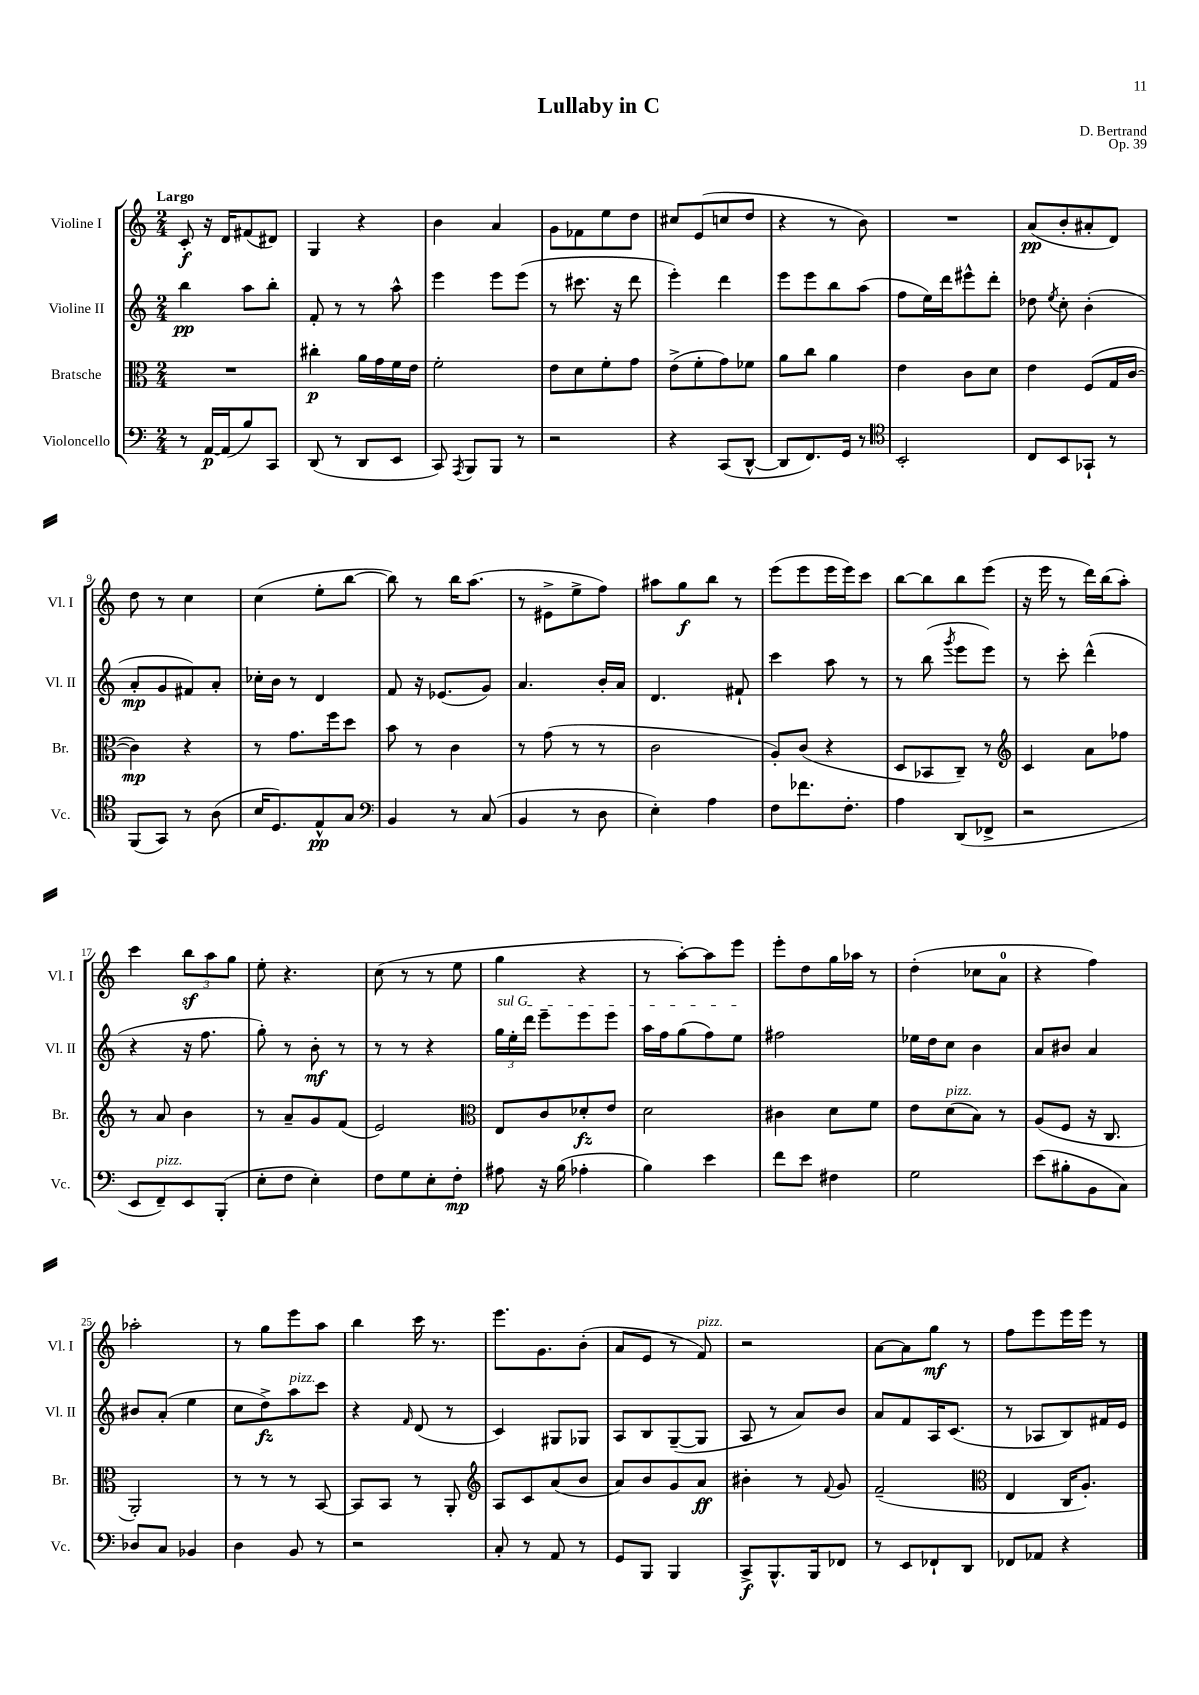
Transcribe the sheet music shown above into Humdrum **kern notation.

**kern	**dynam	**kern	**dynam	**kern	**dynam	**kern	**dynam
*part4	*part4	*part3	*part3	*part2	*part2	*part1	*part1
*staff4	*staff4	*staff3	*staff3	*staff2	*staff2	*staff1	*staff1
*I"Violoncello	*	*I"Bratsche	*	*I"Violine II	*	*I"Violine I	*
*I'Vc.	*	*I'Br.	*	*I'Vl. II	*	*I'Vl. I	*
*clefF4	*	*clefC3	*	*clefG2	*	*clefG2	*
*k[]	*	*k[]	*	*k[]	*	*k[]	*
*M2/4	*	*M2/4	*	*M2/4	*	*M2/4	*
=1	=1	=1	=1	=1	=1	=1	=1
!	!	!	!	!	!	!LO:TX:a:B:t=Largo	!
8r	.	2r	.	4bb\	pp	8c'/	f
[16AA/LL	p	.	.	.	.	16r	.
(16AA/J]	.	.	.	.	.	16d/KL	.
8B/)	.	.	.	8aa\L	.	(8f#X/	.
8CC/J	.	.	.	8bb'\J	.	8d#X/J)	.
=2	=2	=2	=2	=2	=2	=2	=2
(8DD/	.	4cc#X'\	p	8f'/	.	4G/	.
8r	.	.	.	8r	.	.	.
8DD/L	.	16a\LL	.	8r	.	4r	.
.	.	16g\	.	.	.	.	.
8EE/J	.	16f\	.	8aa^^\	.	.	.
.	.	16e\JJ	.	.	.	.	.
=3	=3	=3	=3	=3	=3	=3	=3
8CC/)	.	2f'\	.	4eee\	.	4b\	.
8qAAA/	.	.	.	.	.	.	.
8BBB/L	.	.	.	.	.	.	.
8BBB/J	.	.	.	8eee\L	.	4a/	.
8r	.	.	.	(8eee\J	.	.	.
=4	=4	=4	=4	=4	=4	=4	=4
2r	.	8e\L	.	8r	.	8g\L	.
.	.	8d\	.	8.ccc#X\	.	8f-X\	.
.	.	8f'\	.	.	.	8ee\	.
.	.	.	.	16r	.	.	.
.	.	8g\J	.	8ddd\	.	8dd\J	.
=5	=5	=5	=5	=5	=5	=5	=5
4r	.	(8e^\L	.	4eee'\)	.	8cc#X/L	.
.	.	8f'\	.	.	.	(8e/	.
(8CC/L	.	8g\)	.	4ddd\	.	8ccn/	.
[8DD^^/J	.	8f-X\J	.	.	.	8dd/J	.
=6	=6	=6	=6	=6	=6	=6	=6
8DD/L]	.	8a\L	.	8eee\L	.	4r	.
8.FF/)	.	8cc\J	.	8eee\	.	.	.
.	.	4a\	.	8bb\	.	8r	.
16GG/Jk	.	.	.	.	.	.	.
8r	.	.	.	(8aa\J	.	8b\)	.
=7	=7	=7	=7	=7	=7	=7	=7
*clefC4	*	*	*	*	*	*	*
2BB'/	.	4e\	.	8ff\L	.	2r	.
.	.	.	.	16ee\L)	.	.	.
.	.	.	.	16ddd\J	.	.	.
.	.	8c\L	.	8eee#X^^\	.	.	.
.	.	8d\J	.	8ddd'\J	.	.	.
=8	=8	=8	=8	=8	=8	=8	=8
8C/L	.	4e\	.	8dd-X\	.	(8a/L	pp
.	.	.	.	8qee/	.	.	.
8BB/	.	.	.	8cc'\	.	8b'/	.
8GG-X`/J	.	(8F/L	.	(4b'\	.	8a#X'/	.
8r	.	16G/L	.	.	.	8d/J)	.
.	.	[16c/JJ	.	.	.	.	.
!!LO:LB:g=z
=9	=9	=9	=9	=9	=9	=9	=9
(8FF/L	.	4c\])	mp	8a'/L	mp	8dd\	.
8GG/J)	.	.	.	8g/	.	8r	.
8r	.	4r	.	8f#X/)	.	4cc\	.
(8A\	.	.	.	8a'/J	.	.	.
=10	=10	=10	=10	=10	=10	=10	=10
16B/KL	.	8r	.	16cc-X'\LL	.	(4cc\	.
8.D/)	.	.	.	16b\JJ	.	.	.
.	.	8.g\L	.	8r	.	.	.
8E^^/	pp	.	.	4d/	.	8ee'\L	.
.	.	16ff\k	.	.	.	.	.
8G/J	.	8dd\J	.	.	.	[8bb\J	.
=11	=11	=11	=11	=11	=11	=11	=11
*clefF4	*	*	*	*	*	*	*
4BB/	.	8b\	.	8f/	.	8bb\])	.
.	.	8r	.	16r	.	8r	.
.	.	.	.	(8.e-X/L	.	.	.
8r	.	4c\	.	.	.	16bb\KL	.
.	.	.	.	.	.	(8.aa\J	.
(8C/	.	.	.	8g/J)	.	.	.
=12	=12	=12	=12	=12	=12	=12	=12
4BB/	.	8r	.	4.a/	.	8r	.
.	.	(8g\	.	.	.	8e#X^\L	.
8r	.	8r	.	.	.	8ee^\	.
8D\	.	8r	.	16b'/LL	.	8ff\J)	.
.	.	.	.	16a/JJ	.	.	.
=13	=13	=13	=13	=13	=13	=13	=13
4E'\)	.	2c\	.	4.d/	.	8aa#X\L	.
.	.	.	.	.	.	8gg\	f
4A\	.	.	.	.	.	8bb\J	.
.	.	.	.	8f#X`/	.	8r	.
=14	=14	=14	=14	=14	=14	=14	=14
8F\L	.	8A'/L)	.	4ccc\	.	(8eee\L	.
8.f-X\	.	(8c/J	.	.	.	8eee\	.
.	.	4r	.	8aa\	.	16eee\L	.
8.F'\J	.	.	.	.	.	16eee\J)	.
.	.	.	.	8r	.	8ccc\J	.
=15	=15	=15	=15	=15	=15	=15	=15
4A\	.	8D/L	.	8r	.	[8bb\L	.
.	.	8BB-X/	.	(8bb\	.	8bb\]	.
.	.	.	.	8qggg/	.	.	.
(8DD/L	.	8C~/J)	.	8eee\L	.	8bb\	.
8FF-X^/J	.	8r	.	8eee\J)	.	(8eee\J	.
=16	=16	=16	=16	=16	=16	=16	=16
*	*	*clefG2	*	*	*	*	*
2r	.	4c/	.	8r	.	16r	.
.	.	.	.	.	.	16eee\	.
.	.	.	.	8ccc'\	.	8r	.
.	.	8a\L	.	(4ddd^^\	.	16ddd\LL)	.
.	.	.	.	.	.	(16bb\J	.
.	.	8ff-X\J	.	.	.	8aa'\J)	.
!!LO:LB:g=z
=17	=17	=17	=17	=17	=17	=17	=17
8EE/L	.	8r	.	4r	.	4ccc\	.
!LO:TX:a:i:t=pizz.	!	!	!	!	!	!	!
8FF~/)	.	8a/	.	.	.	.	.
8EE/	.	4b\	.	16r	.	12bbz\L	.
.	.	.	.	8.ff\	.	.	.
.	.	.	.	.	.	12aa\	.
(8BBB'/J	.	.	.	.	.	.	.
.	.	.	.	.	.	12gg\J	.
=18	=18	=18	=18	=18	=18	=18	=18
8E'\L	.	8r	.	8gg'\)	.	8ee'\	.
8F\J	.	8a~/L	.	8r	.	4.r	.
4E'\)	.	8g/	.	8b'\	mf	.	.
.	.	(8f/J	.	8r	.	.	.
=19	=19	=19	=19	=19	=19	=19	=19
8F\L	.	2e/)	.	8r	.	(8cc\	.
8G\	.	.	.	8r	.	8r	.
8E'\	.	.	.	4r	.	8r	.
8F'\J	mp	.	.	.	.	8ee\	.
=20	=20	=20	=20	=20	=20	=20	=20
*	*	*clefC3	*	*	*	*	*
!	!	!	!	!LO:TX:a:i:t=sul G	!	!	!
8A#X\	.	8E/L	.	24gg\LL	.	4gg\	.
.	.	.	.	24ee'\	.	.	.
.	.	.	.	24ddd\JJ	.	.	.
16r	.	8c/	.	8eee~\L	.	.	.
(16B\	.	.	.	.	.	.	.
4A-X'\	.	8d-X'/	fz	8eee\	.	4r	.
.	.	8e/J	.	8eee\J	.	.	.
=21	=21	=21	=21	=21	=21	=21	=21
4B\)	.	2d\	.	16aa\LL	.	8r	.
.	.	.	.	16ff\J	.	.	.
.	.	.	.	(8gg\	.	[8aa'\L)	.
4e\	.	.	.	8ff\)	.	8aa\]	.
.	.	.	.	8ee\J	.	8eee\J	.
=22	=22	=22	=22	=22	=22	=22	=22
8f\L	.	4c#X\	.	2ff#X\	.	8eee'\L	.
8e\J	.	.	.	.	.	8dd\	.
4F#X\	.	8d\L	.	.	.	16gg\L	.
.	.	.	.	.	.	16aa-X\JJ	.
.	.	8f\J	.	.	.	8r	.
=23	=23	=23	=23	=23	=23	=23	=23
2G\	.	8e\L	.	16ee-X\LL	.	(4dd'\	.
.	.	.	.	16dd\J	.	.	.
!	!	!LO:TX:a:i:t=pizz.	!	!	!	!	!
.	.	(8d\	.	8cc\J	.	.	.
.	.	8B\J)	.	4b\	.	8cc-X\L	.
.	.	8r	.	.	.	8a\J	.
=24	=24	=24	=24	=24	=24	=24	=24
(8e\L	.	(8A/L	.	8a/L	.	4r	.
8B#X'\	.	8F/J	.	8b#X/J	.	.	.
8BB\	.	16r	.	4a/	.	4ff\)	.
.	.	8.C/	.	.	.	.	.
8C\J)	.	.	.	.	.	.	.
!!LO:LB:g=z
=25	=25	=25	=25	=25	=25	=25	=25
8D-X/L	.	2AA'/)	.	8b#X/L	.	2aa-X'\	.
8C/J	.	.	.	(8a'/J	.	.	.
4BB-X/	.	.	.	4ee\	.	.	.
=26	=26	=26	=26	=26	=26	=26	=26
4D\	.	8r	.	8cc\L	.	8r	.
.	.	8r	.	8dd^\)	fz	8gg\L	.
!	!	!	!	!LO:TX:a:i:t=pizz.	!	!	!
8BB/	.	8r	.	8aa\	.	8eee\	.
8r	.	[8BB/	.	8ccc\J	.	8aa\J	.
=27	=27	=27	=27	=27	=27	=27	=27
2r	.	8BB/L]	.	4r	.	4bb\	.
.	.	8BB/J	.	.	.	.	.
.	.	.	.	16qqf/	.	.	.
.	.	8r	.	(8d/	.	16ccc\	.
.	.	.	.	.	.	8.r	.
.	.	8AA'/	.	8r	.	.	.
=28	=28	=28	=28	=28	=28	=28	=28
*	*	*clefG2	*	*	*	*	*
8C'/	.	8A/L	.	4c/)	.	8.eee\L	.
8r	.	8c/	.	.	.	.	.
.	.	.	.	.	.	8.g\	.
8AA/	.	(8a/	.	8G#X/L	.	.	.
8r	.	8b/J	.	8G-X/J	.	(8b'\J	.
=29	=29	=29	=29	=29	=29	=29	=29
8GG/L	.	8a/L)	.	8A/L	.	8a/L	.
8BBB/J	.	8b/	.	8B/	.	8e/J	.
4BBB/	.	8g/	.	([8G~/	.	8r	.
!	!	!	!	!	!	!LO:TX:a:i:t=pizz.	!
.	.	8a/J	ff	8G/J]	.	8f/)	.
=30	=30	=30	=30	=30	=30	=30	=30
8CC^/L	f	4b#X'\	.	8A/	.	2r	.
8.BBB^^/	.	.	.	8r	.	.	.
.	.	8r	.	8a/L)	.	.	.
16BBB/k	.	.	.	.	.	.	.
.	.	8qqf/	.	.	.	.	.
8FF-X/J	.	8g/	.	8b/J	.	.	.
=31	=31	=31	=31	=31	=31	=31	=31
8r	.	(2f~/	.	8a/L	.	[8a\L	.
8EE/L	.	.	.	8f/	.	8a\]	.
8FF-X`/	.	.	.	16A/K	.	8gg\J	mf
.	.	.	.	(8.c/J	.	.	.
8DD/J	.	.	.	.	.	8r	.
=32	=32	=32	=32	=32	=32	=32	=32
*	*	*clefC3	*	*	*	*	*
8FF-X/L	.	4E/	.	8r	.	8ff\L	.
8AA-X/J	.	.	.	8A-X/L	.	8eee\	.
4r	.	16C/KL	.	8B/)	.	16eee\L	.
.	.	8.A'/J)	.	.	.	16eee\JJ	.
.	.	.	.	16f#X/L	.	8r	.
.	.	.	.	16e/JJ	.	.	.
==	==	==	==	==	==	==	==
*-	*-	*-	*-	*-	*-	*-	*-
